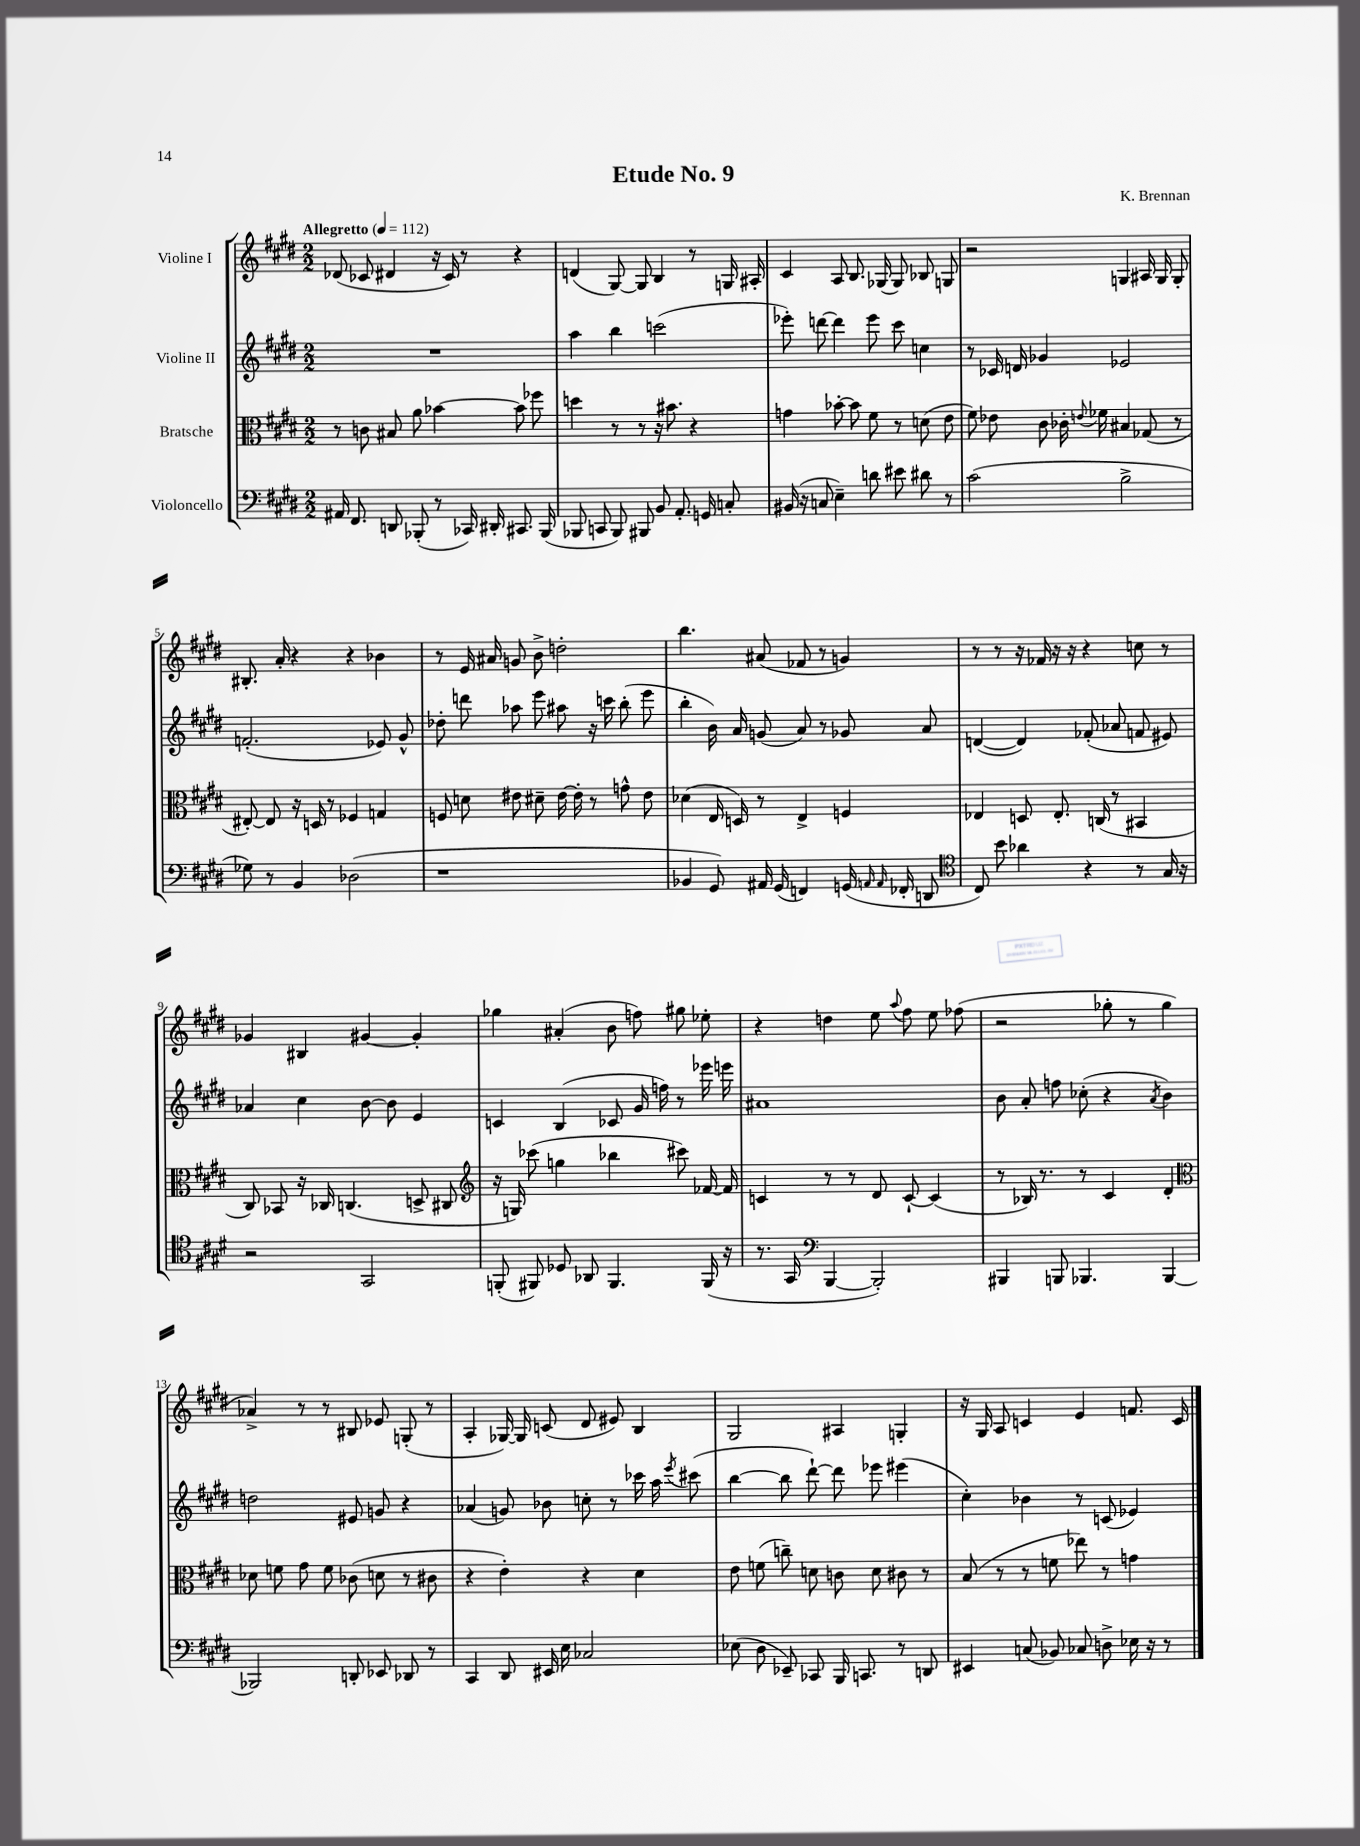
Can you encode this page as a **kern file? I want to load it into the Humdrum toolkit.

**kern	**kern	**kern	**kern
*part4	*part3	*part2	*part1
*staff4	*staff3	*staff2	*staff1
*I"Violoncello	*I"Bratsche	*I"Violine II	*I"Violine I
*clefF4	*clefC3	*clefG2	*clefG2
*k[f#c#g#d#]	*k[f#c#g#d#]	*k[f#c#g#d#]	*k[f#c#g#d#]
*M2/2	*M2/2	*M2/2	*M2/2
*MM112	*MM112	*MM112	*MM112
=1	=1	=1	=1
!	!	!	!LO:TX:a:B:t=Allegretto
16AA#X/	8r	1r	(8d-X/
8.FF#/	.	.	.
.	8cn\	.	8c-X/
8DDn/	8B#X/	.	4d#X/
(8BBB-X'/	8a\	.	.
8r	[4b-X\	.	16r
.	.	.	16c-/)
16CC-X/)	.	.	8r
16DD#X'/	.	.	.
8.CC#X/	8b-\]	.	4r
.	8ff-X\	.	.
(16BBB-/	.	.	.
=2	=2	=2	=2
8BBB-X/	4ddn\	4aa\	(4dn/
8CCn/	.	.	.
8BBB-/)	8r	4bb\	[8G#/)
8BBB#X/	8r	.	8G#/]
8BB/	16r	(2cccn\	4B/
.	8.b#X\	.	.
8.AA'/	.	.	.
.	4r	.	8r
16GGn/	.	.	.
8Cn'/	.	.	16Gn/
.	.	.	16A#X'/
=3	=3	=3	=3
(16BB#X/	4gn\	8eee-X'\)	4c#/
16r	.	.	.
8Cn/	.	[8dddn\	.
4E~\)	[8b-X'\	4ddd\]	8A/
.	8b-\]	.	8.B/
8dn\	8f#\	8eee-\	.
.	.	.	(16G-X/
8e#X\	8r	8ccc#\	8G-/)
8d#X\	(8dn\	4ccn\	8B-X/
8r	8e\	.	8Gn/
=4	=4	=4	=4
(2c#\	8f#\)	8r	2r
.	8e-X\	16c-X/	.
.	.	16dn/	.
.	8c#\	4g-X/	.
.	16c-X'\	.	.
.	8qqen/	.	.
.	16f-X\	.	.
2B^\	4B#X/	2e-X/	4Gn/
.	(8G-X/	.	16A#X/
.	.	.	16G/
.	8r	.	8G'/
!!LO:LB:g=z
=5	=5	=5	=5
8G-X\)	[8E#X'/)	(2.fn'/	8.B#X'/
8r	8E#/]	.	.
.	.	.	16a'/
4BB/	16r	.	4r
.	16Dn/	.	.
.	8r	.	.
(2D-X\	4F-X/	.	4r
.	4Gn/	8e-X/)	4b-X\
.	.	8g#^^/	.
=6	=6	=6	=6
1r	8Fn/	8dd-X'\	8r
.	8dn\	8dddn\	16e/
.	.	.	16a#X/
.	8e#X\	8aa-X\	8gn/
.	8d#X~\	8eee\	8b^\
.	[16e#\	8aa#X\	2ddn'\
.	16e#'\]	.	.
.	8r	16r	.
.	.	16cccn\	.
.	8gn^^\	(8bb'\	.
.	8e#\	8eee\	.
=7	=7	=7	=7
4BB-X/	(4d-X\	4bb'\	4.bb\
8GG#/)	16E/	16b\)	.
.	16Dn/)	16a/	.
16AA#X/	8r	(8gn/	(8a#X/
(16GG#/	.	.	.
4FFn/)	4E^/	8a/)	8f-X/
.	.	8r	8r
(16GGn/	4Fn/	8g-X/	4gn/)
16qqAAn/	.	.	.
16qqAA/	.	.	.
16FF-X'/	.	.	.
8DDn/	.	8a/	.
=8	=8	=8	=8
*clefC4	*	*	*
8C#/)	4E-X/	([4dn/	8r
8b\	.	.	8r
4a-X\	8Dn/	4d/])	16r
.	.	.	16f-X/
.	8.E-'/	.	16r
.	.	.	16r
4r	.	(8f-X'/	4r
.	(16Cn/	.	.
.	8r	8a-X/	.
8r	4BB#X/	8fn/	8ccn\
16G#/	.	8e#X/)	8r
16r	.	.	.
!!LO:LB:g=z
=9	=9	=9	=9
2r	8C#/)	4a-X/	4g-X/
.	8BB-X/	.	.
.	16r	4cc#\	4B#X/
.	16C-X/	.	.
.	(4.Cn/	.	.
2GG#/	.	[8b\	[4g#X/
.	.	8b\]	.
.	8Dn^/	4e/	4g#'/]
.	8C#X/	.	.
=10	=10	=10	=10
*	*clefG2	*	*
(8FFn'/	16r	4cn/	4gg-X\
.	16Gn/)	.	.
8FF#X/)	(8ccc-X\	.	.
8D-X/	4ggn\	(4B/	(4a#X'/
8AA-X/	.	.	.
4.FF#/	4bb-X\	8c-X/	8b\
.	.	16g#/	8ffn\)
.	.	16ffn\)	.
.	8ccc#X\)	8r	8gg#X\
(16FF#/	[16f-X/	16eee-X\	8ee-X'\
16r	16f-/]	16eeen\	.
=11	=11	=11	=11
8.r	4cn/	1a#X	4r
16GG#/	.	.	.
*clefF4	*	*	*
[4BBB/	8r	.	4ddn\
.	8r	.	.
2BBB'/])	8d#/	.	8ee\
.	.	.	8qqaa/
.	[8c`/	.	8ff#\
.	(4c/]	.	8ee\
.	.	.	(8ff-X\
=12	=12	=12	=12
4BBB#X/	8r	8b\	2r
.	16B-X/)	8a'/	.
.	8.r	.	.
8BBBn/	.	8ffn\	.
4.BBB-X/	8r	(8cc-X'\	.
.	4c#/	4r	8gg-X'\
.	.	.	8r
.	.	8qa/	.
[4BBB-/	4d#'/	4b\)	4gg-\
!!LO:LB:g=z
=13	=13	=13	=13
*	*clefC3	*	*
2BBB-X/]	8d-X\	2ddn\	4a-X^/)
.	8fn\	.	.
.	8g#\	.	8r
.	8f\	.	8r
8DDn'/	(8c-X\	8e#X/	8B#X/
8EE-X/	8dn\	8gn/	8e-X/
8DD-X/	8r	4r	(8Gn'/
8r	8c#X\	.	8r
=14	=14	=14	=14
4CC#/	4r	(4a-X/	4A'/
8DD#/	4e'\)	8gn/)	[16G-X/)
.	.	.	16G-/]
16EE#X/	.	8b-X\	(8cn/
16E\	.	.	.
2C-X/	4r	8ccn'\	8d#/
.	.	8r	8e#X/)
.	4d#\	16ccc-X\	4B/
.	.	16aa\	.
.	.	8qeee/	.
.	.	(8ccc#X\	.
=15	=15	=15	=15
(8E-X\	8e\	[4bb\	2G#/
8D#\	(8fn\	.	.
8EE-X~/)	8ccn~\)	8bb\]	.
8CC-X/	8dn\	[8ddd#`\)	.
16BBB/	8cn\	8ddd#\]	4A#X/
8.CCn/	.	.	.
.	8d\	8eee-X\	.
8r	8c#X\	(4eee#X\	4Gn'/
8DDn/	8r	.	.
=16	=16	=16	=16
4EE#X/	(8B/	4cc#'\)	16r
.	.	.	16G#/
.	8r	.	8A/
(8Cn/	8r	4b-X\	4cn/
8BB-X/)	8fn\	.	.
8C-X/	8ee-X\)	8r	4e/
8Dn^\	8r	(8cn/	.
16E-X\	4gn\	4e-X/)	8.fn/
16r	.	.	.
8r	.	.	.
.	.	.	16c/
==	==	==	==
*-	*-	*-	*-
